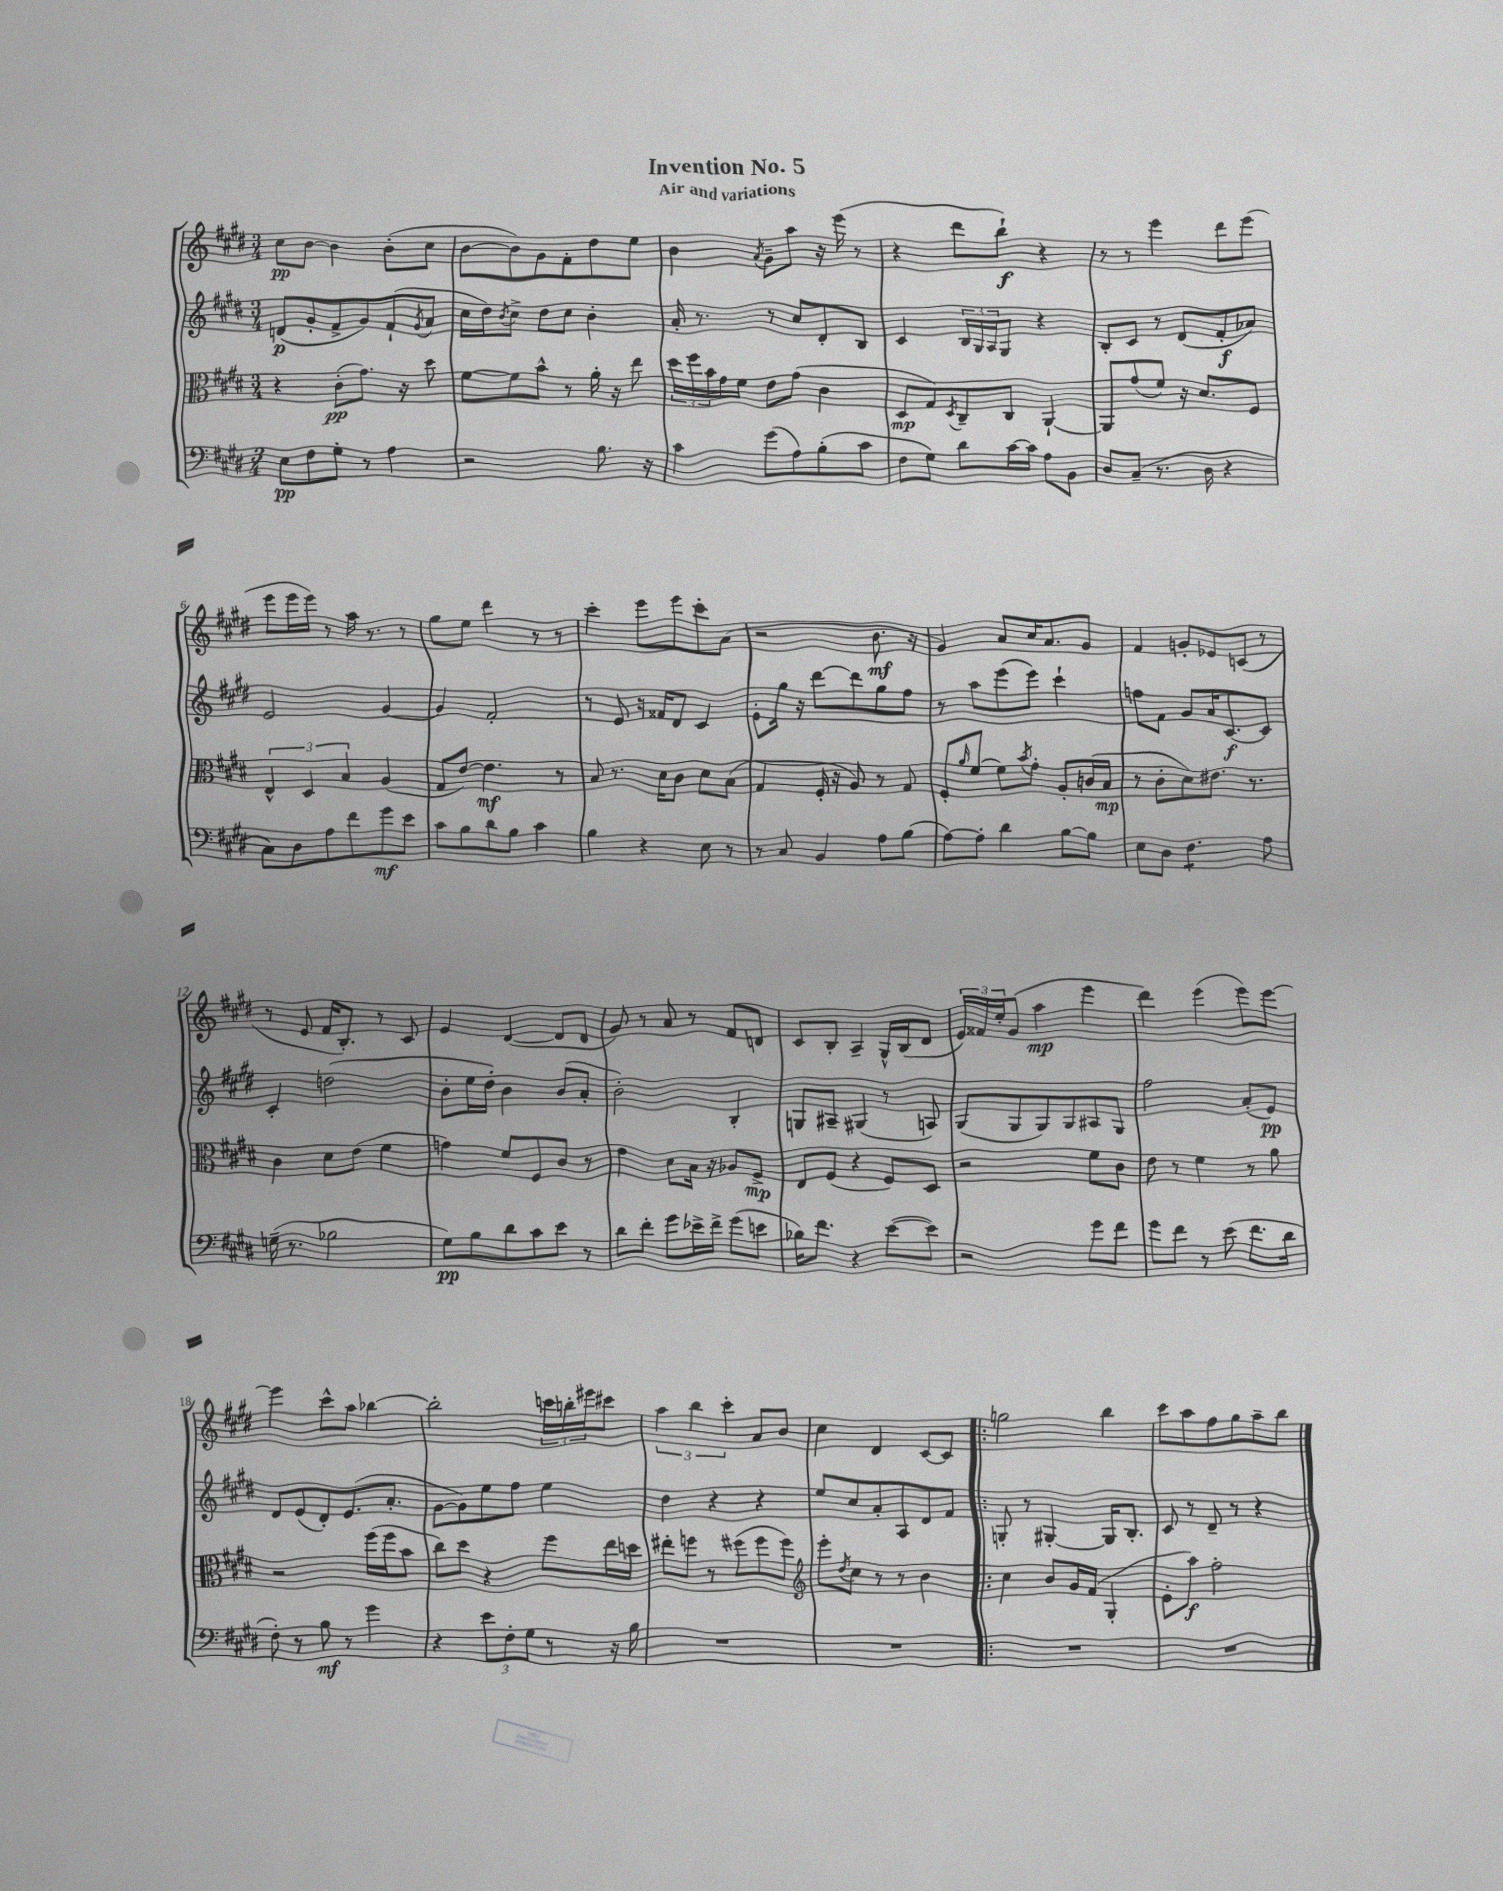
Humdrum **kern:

**kern	**dynam	**kern	**dynam	**kern	**dynam	**kern	**dynam
*part4	*part4	*part3	*part3	*part2	*part2	*part1	*part1
*staff4	*staff4	*staff3	*staff3	*staff2	*staff2	*staff1	*staff1
*clefF4	*	*clefC3	*	*clefG2	*	*clefG2	*
*k[f#c#g#d#]	*	*k[f#c#g#d#]	*	*k[f#c#g#d#]	*	*k[f#c#g#d#]	*
*M3/4	*	*M3/4	*	*M3/4	*	*M3/4	*
=1	=1	=1	=1	=1	=1	=1	=1
8E\L	pp	4r	.	(8dn/L	p	8cc#\L	pp
8F#\	.	.	.	8g#'/	.	[8b\J	.
8G#'\J	.	(8c#'\L	pp	8f#^/	.	4b\]	.
8r	.	8.g#\J)	.	8g#/)	.	.	.
4A\	.	.	.	(8f#`/	.	(8b'\L	.
.	.	16r	.	.	.	.	.
.	.	.	.	8qg#/	.	.	.
.	.	8dd#\	.	8a/J	.	8cc#\J	.
=2	=2	=2	=2	=2	=2	=2	=2
2r	.	[8f#\L	.	16cc#\LL	.	[8b\L	.
.	.	.	.	16dd#\J)	.	.	.
.	.	.	.	8qb/	.	.	.
.	.	8f#\]	.	8cc#^\J	.	8b\])	.
.	.	8b^^\J	.	8dd#\L	.	8g#\	.
.	.	8r	.	8cc#\J	.	8f#'\	.
8.B\	.	16a'\	.	4b'\	.	8dd#\	.
.	.	16r	.	.	.	.	.
.	.	8ee\	.	.	.	8ee\J	.
16r	.	.	.	.	.	.	.
=3	=3	=3	=3	=3	=3	=3	=3
4c#\	.	24dd#\LL	.	16a'/	.	4b\	.
.	.	24ff#\	.	.	.	.	.
.	.	.	.	8.r	.	.	.
.	.	24b\	.	.	.	.	.
.	.	16g#\	.	.	.	.	.
.	.	16f#\JJ	.	.	.	.	.
.	.	.	.	.	.	8qa/	.
(8g#\L	.	8e\L	.	8r	.	8g#~\L	.
8A\)	.	(8g#\J	.	8cc#/L	.	8aa\J	.
(8B'\	.	4c#\	.	8d#'/	.	16r	.
.	.	.	.	.	.	(16eee\	.
8c#\J	.	.	.	8B/J	.	8r	.
=4	=4	=4	=4	=4	=4	=4	=4
8F#\L	.	8D#/L	mp	4c#/	.	4r	.
8G#\J)	.	8G#/)	.	.	.	.	.
.	.	8qD#/	.	.	.	.	.
8d#\L	.	8C#~/	.	24B/LL	.	8ddd#\L	.
.	.	.	.	24G#/	.	.	.
.	.	.	.	24A/J	.	.	.
[16c#\L	.	8C#/J	.	8G#/J	.	8bb`\J)	f
16c#\JJ]	.	.	.	.	.	.	.
8A\L	.	[4AA`/	.	4r	.	4r	.
8BB\J	.	.	.	.	.	.	.
=5	=5	=5	=5	=5	=5	=5	=5
8D#/L	.	8AA/L]	.	8B'/L	.	8r	.
(8C#~/J	.	(8g#/	.	8c#/J	.	8r	.
8.r	.	8f#/J)	.	8r	.	4eee\	.
.	.	16r	.	(8d#/L	.	.	.
16D#\	.	8.d#/L	.	.	.	.	.
4r	.	.	.	8f#'/	f	8ddd#\L	.
.	.	8F#/J	.	8a-X/J)	.	(8eee\J	.
!!LO:LB:g=z
=6	=6	=6	=6	=6	=6	=6	=6
8C#\L)	.	6E^^/	.	2e/	.	8eee\L	.
8D#\	.	.	.	.	.	16eee\L	.
.	.	6D#/	.	.	.	.	.
.	.	.	.	.	.	16eee\JJ)	.
8A\	.	.	.	.	.	8r	.
.	.	6B/	.	.	.	.	.
8f#\	.	.	.	.	.	16aa\	.
.	.	.	.	.	.	8.r	.
8g#\	mf	(4A/	.	[4g#/	.	.	.
8e\J	.	.	.	.	.	8r	.
=7	=7	=7	=7	=7	=7	=7	=7
8c#\L	.	8G#/L	.	4g#/]	.	8gg#\L	.
8B\	.	[8e/J)	.	.	.	8ee\J	.
8d#\	.	4.e\]	mf	2f#'/	.	4ddd#\	.
8B\J	.	.	.	.	.	.	.
4c#\	.	.	.	.	.	8r	.
.	.	8r	.	.	.	8r	.
=8	=8	=8	=8	=8	=8	=8	=8
4B\	.	8B/	.	8r	.	4ccc#'\	.
.	.	8.r	.	8e/	.	.	.
4r	.	.	.	16r	.	8eee\L	.
.	.	16d#\KL	.	16f##X/KL	.	.	.
.	.	8c#\J	.	8d#/J	.	8eee\	.
8E\	.	8d#\L	.	4c#/	.	8ccc#'\	.
8r	.	(8B\J	.	.	.	(8a\J	.
=9	=9	=9	=9	=9	=9	=9	=9
8r	.	4G#/	.	8e'\L	.	2r	.
8C#/	.	.	.	16gg#\Jk	.	.	.
.	.	.	.	16r	.	.	.
4BB/	.	16F#'/	.	[8ddd#\L	.	.	.
.	.	16r	.	.	.	.	.
.	.	8A/)	.	8ddd#\]	.	.	.
8A\L	.	8r	.	8gg#\	.	8.b\	mf
(8B\J	.	8G#/	.	8ff#\J	.	.	.
.	.	.	.	.	.	16r	.
=10	=10	=10	=10	=10	=10	=10	=10
[8A\L)	.	8F#'/L	.	8r	.	4g#/)	.
.	.	16qqa/	.	.	.	.	.
8A'\J]	.	(8f#/J	.	8aa\L	.	.	.
4d#\	.	8f#\L)	.	(8eee\	.	8a/L	.
.	.	8qb/	.	.	.	.	.
.	.	8g#'\J	.	8eee\J)	.	16cc#/K	.
.	.	.	.	.	.	8.a/	.
[8B\L	.	8A'/L	.	4ccc#`\	.	.	.
8B\J]	.	(16cn/L	.	.	.	8g#/J	.
.	.	16B/JJ	mp	.	.	.	.
=11	=11	=11	=11	=11	=11	=11	=11
8E\L	.	8r	.	8ffn\L	.	4f#/	.
8D#\J	.	8c#'\L	.	8f#\J	.	.	.
*tremolo	*	*	*	*	*	*	*
8F#\L	.	8d#\)	.	8g#/L	.	8gn'/L	.
8F#\	.	8.e#X\J	.	16a/K	.	8e-X/	.
.	.	.	.	[8.c#/	f	.	.
8F#\J	.	.	.	.	.	(8cn/J	.
*Xtremolo	*	*	*	*	*	*	*
.	.	8.r	.	.	.	.	.
8A\	.	.	.	8c#/J]	.	8r	.
!!LO:LB:g=z
=12	=12	=12	=12	=12	=12	=12	=12
(16Gn~\	.	4c#\	.	4c#'/	.	8r	.
8.r	.	.	.	.	.	.	.
.	.	.	.	.	.	8e/	.
2B-X\	.	8d#\L	.	(2ddn\	.	16f#/KL	.
.	.	.	.	.	.	8.B'/J)	.
.	.	(8e\J	.	.	.	.	.
.	.	4f#\	.	.	.	8r	.
.	.	.	.	.	.	8c#/	.
=13	=13	=13	=13	=13	=13	=13	=13
8G#\L)	pp	4gn\)	.	8b'\L	.	4e/	.
8B\	.	.	.	16ee\L	.	.	.
.	.	.	.	16dd#'\JJ)	.	.	.
8d#\	.	8f#/L	.	4b\	.	([4d#/	.
8c#\	.	8F#/	.	.	.	.	.
8e\J	.	8c#/J	.	(8b/L	.	8d#/L]	.
8r	.	8r	.	8a'/J	.	8d#/J	.
=14	=14	=14	=14	=14	=14	=14	=14
8d#\L	.	4e\	.	2b'\)	.	8g#/)	.
8f#'\J	.	.	.	.	.	8r	.
8g#\L	.	8d#\L	.	.	.	8a/	.
16e-X^\L	.	16B\Jk	.	.	.	8r	.
16f#^\JJ	.	16r	.	.	.	.	.
(8g#\L	.	8A-X/L	.	4B'/	.	8f#/L	.
8en\J	.	8F#^/J	mp	.	.	8dn/J	.
=15	=15	=15	=15	=15	=15	=15	=15
16B-X\KL)	.	8E/L	.	8Gn/L	.	8c#/L	.
8.f#\J	.	.	.	.	.	.	.
.	.	(8F#/J	.	8A#X~/J	.	8B'/J	.
4r	.	4r	.	(4G#X/	.	4A~/	.
([8e\L	.	8F#/L)	.	8r	.	16G#^^/LL	.
.	.	.	.	.	.	(16B/J	.
8e\J])	.	8D#/J	.	8An/)	.	8d#/J	.
=16	=16	=16	=16	=16	=16	=16	=16
2r	.	2r	.	(8G#/L	.	24e/LL)	.
.	.	.	.	.	.	24f##X/	.
.	.	.	.	.	.	24ee'/J	.
.	.	.	.	8G#/	.	(8g#/J	.
.	.	.	.	8G#/)	.	4aa\	mp
.	.	.	.	8G#/	.	.	.
8g#\L	.	8f#\L	.	8A#X/	.	4eee\	.
8f#\J	.	8c#\J	.	8G#/J	.	.	.
=17	=17	=17	=17	=17	=17	=17	=17
8g#\L	.	8e\	.	2ff#\	.	4ddd#\)	.
8f#\J	.	8r	.	.	.	.	.
8r	.	4f#\	.	.	.	(4eee\	.
(8e\	.	.	.	.	.	.	.
8.f#\L	.	8r	.	(8a'/L	.	8eee\L)	.
.	.	8a\	.	8e/J)	pp	[8eee\J	.
16d#\Jk	.	.	.	.	.	.	.
!!LO:LB:g=z
=18	=18	=18	=18	=18	=18	=18	=18
8F#'\)	.	2r	.	8d#/L	.	4eee\]	.
8r	.	.	.	(8e/	.	.	.
8B\	mf	.	.	8d#'/)	.	8ccc#^^\L	.
8r	.	.	.	(8.e/	.	8aa\J	.
4g#\	.	(16ff#\LL	.	.	.	[4bb-X\	.
.	.	16ff#\J	.	8.a'/J	.	.	.
.	.	8b\J	.	.	.	.	.
=19	=19	=19	=19	=19	=19	=19	=19
4r	.	8cc#\L)	.	[8g#\L	.	2bb-'\]	.
.	.	8dd#\J	.	8g#\])	.	.	.
12e\L	.	4r	.	8ee\	.	.	.
12F#'\	.	.	.	.	.	.	.
.	.	.	.	8ff#\J	.	.	.
12G#\J	.	.	.	.	.	.	.
8r	.	8ff#\L	.	4ee\	.	24cccn\LL	.
.	.	.	.	.	.	24bbn'\	.
.	.	.	.	.	.	24eee#X\J	.
16r	.	16ee\L	.	.	.	8ccc#X\J	.
16B\	.	16ddn\JJ	.	.	.	.	.
=20	=20	=20	=20	=20	=20	=20	=20
2.r	.	8ee#X'\L	.	4dd#\	.	6aa\	.
.	.	8ffn\J	.	.	.	.	.
.	.	.	.	.	.	6bb\	.
.	.	8r	.	4r	.	.	.
.	.	.	.	.	.	6ccc#'\	.
.	.	(8ff#X\L	.	.	.	.	.
.	.	8ff#\	.	4r	.	8a/L	.
.	.	8ff#\J)	.	.	.	8b/J	.
=21	=21	=21	=21	=21	=21	=21	=21
*	*	*clefG2	*	*	*	*	*
2.r	.	8eee'\L	.	8ee/L	.	4cc#\	.
.	.	8qdd#/	.	.	.	.	.
.	.	8cc#\J	.	8cc#/	.	.	.
.	.	8r	.	8a'/	.	4d#/	.
.	.	8r	.	8A/	.	.	.
.	.	4b\	.	8d#/	.	[8c#/L	.
.	.	.	.	8f#/J	.	8c#/J]	.
=22!|:	=22!|:	=22!|:	=22!|:	=22!|:	=22!|:	=22!|:	=22!|:
2.r	.	4cc#\	.	8Gn'/	.	2ggn\	.
.	.	.	.	8r	.	.	.
.	.	8b/L	.	[4G#X'/	.	.	.
.	.	16g#/L	.	.	.	.	.
.	.	(16f#/JJ	.	.	.	.	.
.	.	4G#'/	.	16G#/KL]	.	4bb\	.
.	.	.	.	8.B'/J	.	.	.
=23	=23	=23	=23	=23	=23	=23	=23
2.r	.	8e'\L	.	8c#/	.	8ccc#\L	.
.	.	8aa\J)	f	8r	.	8aa\	.
.	.	2ff#'\	.	8d#~/	.	8ff#\	.
.	.	.	.	8r	.	8gg#\	.
.	.	.	.	4r	.	8aa~\	.
.	.	.	.	.	.	8bb\J	.
==	==	==	==	==	==	==	==
*-	*-	*-	*-	*-	*-	*-	*-
